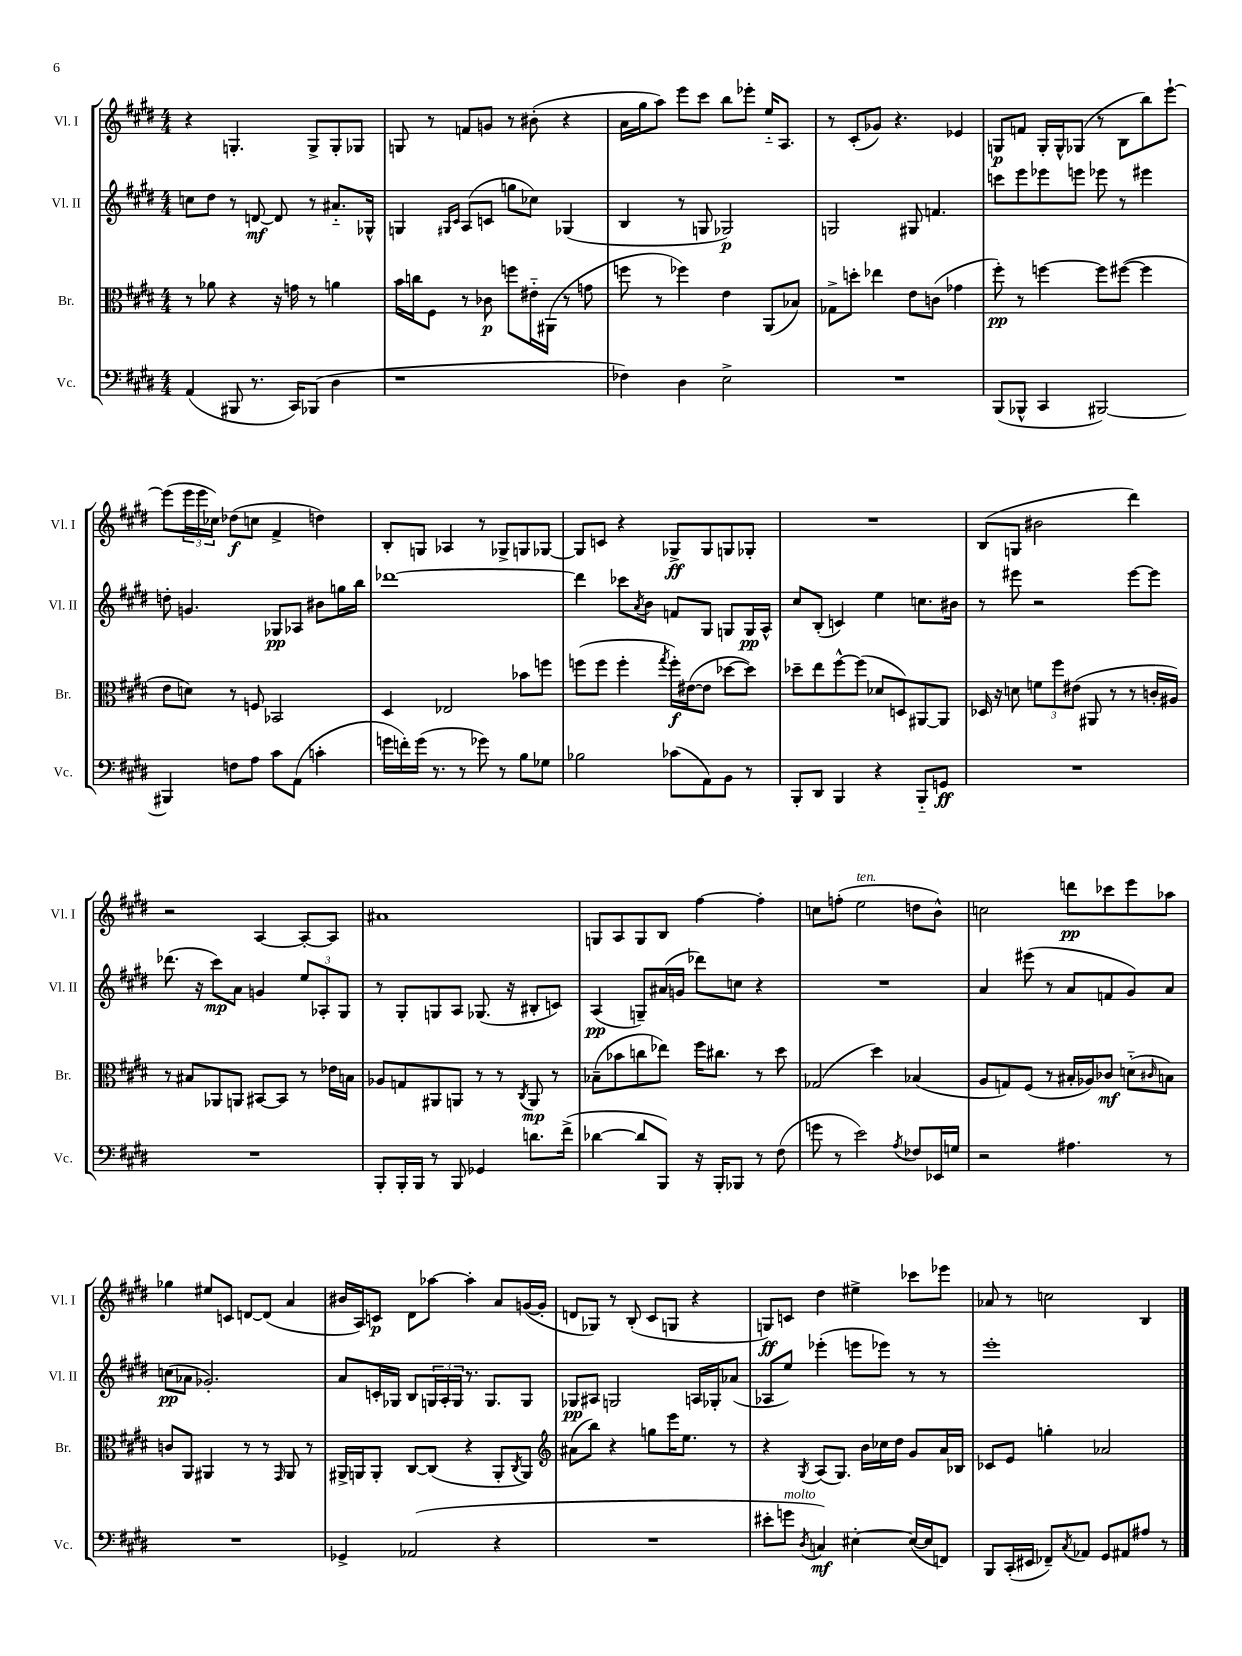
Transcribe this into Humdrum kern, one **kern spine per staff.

**kern	**kern	**kern	**kern
*staff4	*staff3	*staff2	*staff1
*clefF4	*clefC3	*clefG2	*clefG2
*k[f#c#g#d#]	*k[f#c#g#d#]	*k[f#c#g#d#]	*k[f#c#g#d#]
*M4/4	*M4/4	*M4/4	*M4/4
(4AA/	8r	8cc\L	4r
.	8a-\	8dd#\J	.
8BBB#/	4r	8r	4.G'/
8.r	.	[8d/	.
.	16r	8d/]	.
16CC#/LK)	16g\	.	.
(8BBB-/J	8r	8r	8G^/L
4D#\	4a\	8.a#'~/L	8G'/
.	.	.	8G-/J
.	.	16G-^^/Jk	.
=	=	=	=
1r	16b\LL	4G/	8G/
.	16cc\J	.	.
.	8F#\J	.	8r
.	.	16qqG#/LL	.
.	.	16qqc#/JJ	.
.	8r	(8A/L	8f/L
.	8c-\	8c/J	8g/J
.	8ff\L	8gg\L	8r
.	16e#'~\L	8cc-\J)	(8b#'\
.	(16AA#\JJ	.	.
.	8r	(4G-/	4r
.	8g\	.	.
=	=	=	=
4F-\)	8ff\	4B/	16a\LL
.	.	.	16gg#\J
.	8r	.	8aa\J)
4D#\	4ff-\)	8r	8eee\L
.	.	8G/	8ccc#\J
2E^\	4e\	2G-/)	8bb\L
.	.	.	8eee-'\J
.	(8AA/L	.	16ee'~/LK
.	.	.	8.A/J
.	8B-/J)	.	.
=	=	=	=
1r	8G-^\L	2G/	8r
.	8dd'\J	.	(8c#'/L
.	4ee-\	.	8g-/J)
.	.	.	4.r
.	8e\L	8G#/	.
.	(8c\J	4.f/	.
.	4g-\	.	4e-/
=	=	=	=
(8BBB/L	8ff#'\)	8ccc\L	8G/L
8BBB-^^/J	8r	8eee\	8f/J
4CC#/	[4ff\	8eee-\	16G'/LL
.	.	.	16G^^/J
.	.	8eee\J	(8G-/J
[2BBB#/)	8ff\]L	8eee-\	8r
.	([8ff#\J	8r	8B\L
.	4ff#\]	4eee#\	8bb\)
.	.	.	[8eee`\J
=	=	=	=
4BBB#/]	8e\L	8dd'\	(8eee\]L
.	8d\J)	4.g/	24eee\L
.	.	.	24eee\
.	.	.	24cc-\JJ)
8F\L	8r	.	(8dd-\L
8A\J	8F/	.	8cc\J
8c#\L	2BB-/	8G-/L	4f#^/
(8AA\J	.	8A-/J	.
4c'\	.	8b#\L	4dd\)
.	.	16gg\L	.
.	.	16bb\JJ	.
=	=	=	=
16g\LL	4D#/	[1ddd-	8B'/L
16f'\)	.	.	.
(16g\JJ	.	.	8G/J
8.r	.	.	.
.	2E-/	.	4A-/
8r	.	.	.
8g-\)	.	.	8r
8r	.	.	8G-^/L
8B\L	8b-\L	.	8G/
8G-\J	8ff\J	.	[8G-/J
=	=	=	=
2B-\	(8ff\L	4ddd-\]	8G-/]L
.	8ff\J	.	8c/J
.	4ff'\	8ccc-\L	4r
.	.	8qa/	.
.	.	8b\J	.
.	8qgg#/	.	.
(8c-\L	16ff'\LL)	8f/L	8G-^/L
.	([16e#\J	.	.
8AA\)	8e#\]J	8G#/J	8G-/
8BB\J	[8dd-\L	8G/L	8G/
8r	8dd-\]J)	16G/L	8G-'/J
.	.	16A^^/JJ	.
=	=	=	=
8BBB'/L	8dd-~\L	8cc#/L	1r
8DD#/J	8ee\	(8B'/J	.
4BBB/	[8ff#^^\	4c/)	.
.	(8ff#\]J	.	.
4r	8d-/L	4ee\	.
.	8D/)	.	.
8BBB'~/L	[8AA#/	8.cc\L	.
8GG/J	8AA#/]J	.	.
.	.	16b#\Jk	.
=	=	=	=
1r	16D-/	8r	(8B/L
.	16r	.	.
.	8d\	8eee#\	8G/J
.	12f\L	2r	2b#\
.	12ff#\	.	.
.	(12e#\J	.	.
.	8AA#/	.	.
.	8r	.	.
.	8r	[8eee#\L	4ddd#\)
.	16c'/LL	8eee#\]J	.
.	16A#/JJ)	.	.
=	=	=	=
1r	8r	(8.ddd-\	2r
.	8B#/L	.	.
.	.	16r	.
.	8AA-/	8ccc#\L)	.
.	8AA/J	8a\J	.
.	[8BB#/L	4g/	[4A/
.	8BB#/]J	.	.
.	8r	12ee/L	8A'/_L
.	.	12A-'/	.
.	16e-\LL	.	8A/]J
.	.	12G#/J	.
.	16B\JJ	.	.
=	=	=	=
8BBB'/L	8A-/L	8r	1a#
16BBB'/L	8G/	8G#'/L	.
16BBB/JJ	.	.	.
8r	8AA#/	8G/	.
8BBB/	8AA/J	8A/J	.
4GG-/	8r	(8.G-/	.
.	8r	.	.
.	.	16r	.
.	8qC#/	.	.
8.d\L	8AA/	8B#'/L	.
.	8r	8c/J)	.
(16f#^\Jk	.	.	.
=	=	=	=
[4d-\	(8B-~\L	(4A/	8G/L
.	8b-\	.	8A/
8d-/]L	8cc\	8G~/L)	8G/
8BBB/J)	8ee-\J)	(16a#/L	8B/J
.	.	16g/JJ	.
16r	16ff#\LK	8ddd-\L)	[4ff#\
16BBB'/LK	8.cc#\J	.	.
8BBB-/J	.	8cc\J	.
8r	8r	4r	4ff#'\]
(8F#\	8dd#\	.	.
=	=	=	=
8g\	(2G-/	1r	8cc\L
8r	.	.	(8ff'\J
2e\)	.	.	2ee\
.	4dd#\)	.	.
8qA/	.	.	.
8F-/L	(4B-/	.	8dd\L
16EE-/L	.	.	8b^^\J)
16G/JJ	.	.	.
=	=	=	=
2r	8A/L	4a/	2cc\
.	8G/)	.	.
.	(8F#/J	(8eee#\	.
.	8r	8r	.
4.A#\	16B#'/LL	8a/L	8ddd\L
.	16A-/J)	.	.
.	8c-/J	8f/	8ccc-\
.	(8d'~\L	8g#/)	8eee\
.	16qqc#/	.	.
8r	8B\J)	8a/J	8aa-\J
=	=	=	=
1r	8c/L	(8cc\L	4gg-\
.	8AA/J	8a-\J	.
.	4AA#/	2.g-'/)	8ee#/L
.	.	.	8c/J
.	8r	.	[8d/L
.	8r	.	(8d/]J
.	16qqGG#/	.	.
.	8AA#/	.	4a/
.	8r	.	.
=	=	=	=
4GG-^/	16AA#^/LL	8a/L	16b#/LL
.	16AA/J	.	16A/J)
.	8AA'/J	16c'/L	8c/J
.	.	16G-/JJ	.
(2AA-/	[8C#/L	8B/L	8d#\L
.	(8C#/]J	24G/L	[8aa-\J
.	.	24A'/	.
.	.	24G/JJ	.
.	4r	8.r	4aa-'\]
.	.	8.G/L	.
4r	8AA'/L	.	8a/L
.	8qC#/	.	.
.	8AA/J)	8G/J	([16g/L
.	.	.	16g'/]JJ
=	=	=	=
*	*clefG2	*	*
1r	(8a#\L	8G-/L	8d/L
.	8bb\J)	8A#/J	8G-/J)
.	4r	2G/	8r
.	.	.	(8B'/
.	8gg\L	.	8c#/L
.	16eee\K	.	8G/J
.	8.ee\J	.	.
.	.	16A/LL	4r
.	.	16G-'/J	.
.	8r	(8a-/J	.
=	=	=	=
8e#'\L	4r	8A-/L	8G/L)
8g\J	.	8ee/J)	8c/J
8qD#/	8qG#/	.	.
4C/)	(8A/L	(4eee-'\	4dd#\
.	8.G#/J)	.	.
[4E#'\	.	8eee\L	4ee#^\
.	16b\LL	.	.
.	16cc-\	8eee-\J)	.
.	16dd#\JJ	.	.
(16E#/_LL	8g#/L	8r	8ccc-\L
16E#/]J	.	.	.
8FF/J)	16a/L	8r	8eee-\J
.	16B-/JJ	.	.
=	=	=	=
8BBB/L	8c-/L	1eee'	8a-/
(16CC#'/L	8e/J	.	8r
16EE#/JJ	.	.	.
8FF-~/L)	4gg'\	.	2cc\
8qC#/	.	.	.
8AA-/J	.	.	.
8GG#/L	2a-/	.	.
8AA#/	.	.	.
8A#/J	.	.	4B/
8r	.	.	.
==	==	==	==
*-	*-	*-	*-
